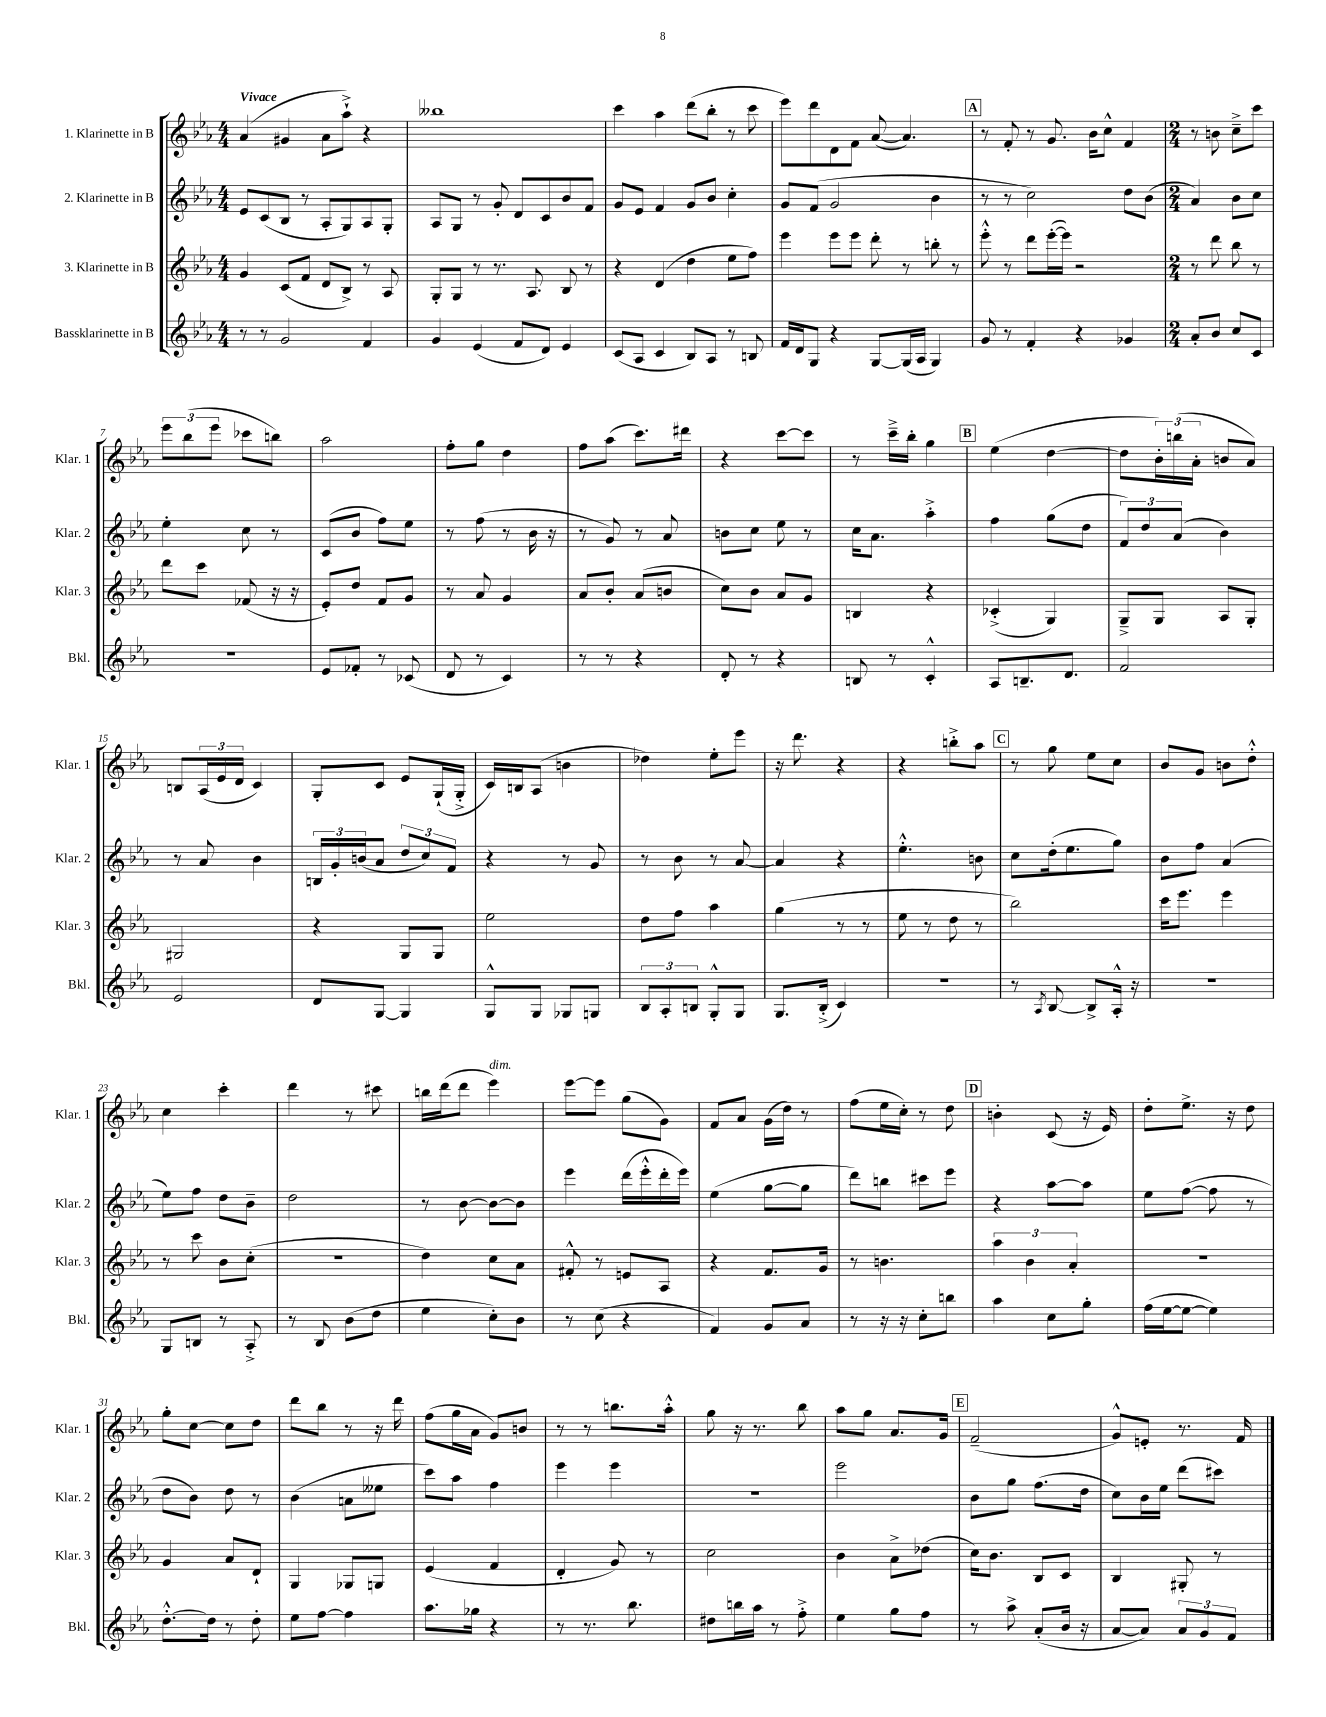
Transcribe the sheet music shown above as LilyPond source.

<<
\new StaffGroup <<
\new Staff = "s0" \with { instrumentName = "1. Klarinette in B" shortInstrumentName = "Klar. 1" } {
    \clef treble \key ees \major \numericTimeSignature \time 4/4 \tempo "Vivace"
    aes'4( gis'4 aes'8 aes''8-!->) r4 |
    beses''1 |
    c'''4 aes''4 d'''8( bes''8-. r8 c'''8 |
    ees'''8) d'''8 d'8 f'8 aes'8~( aes'4.) |
    \mark \markup { \box "A" } r8 f'8-. r8 g'8. bes'16 c''8-^ f'4 |
    \numericTimeSignature \time 2/4 r8 b'8 c''8---> c'''8 |
    \tuplet 3/2 { ees'''8 bes''8( ees'''8 } ces'''8 b''8) |
    aes''2 |
    f''8-. g''8 d''4 |
    f''8 aes''8( c'''8.) dis'''16 |
    r4 c'''8~ c'''8 |
    r8 c'''16---> bes''16-. g''4 |
    \mark \markup { \box "B" } ees''4( d''4~ |
    d''8 \tuplet 3/2 { bes'16-.) b''16( aes'16-. } b'8 aes'8) |
    b8 \tuplet 3/2 { aes16( ees'16 d'16 } c'4) |
    g8-. c'8 ees'8 g16-!( g16-.-> |
    c'16) b16 aes8( b'4 |
    des''4) ees''8-. ees'''8 |
    r16 d'''8. r4 |
    r4 b''8-.-> aes''8 |
    \mark \markup { \box "C" } r8 g''8 ees''8 c''8 |
    bes'8 g'8 b'8 d''8-.-^ |
    c''4 c'''4-. |
    d'''4 r8 cis'''8 |
    b''16 d'''16( d'''8 ees'''4^\markup { \italic "dim." }) |
    ees'''8~ ees'''8 g''8( g'8) |
    f'8 aes'8 g'16( d''16) r8 |
    f''8( ees''16 c''16-.) r8 d''8 |
    \mark \markup { \box "D" } b'4-. c'8( r16 ees'16) |
    d''8-. ees''8.-> r16 d''8 |
    g''8-. c''8~ c''8 d''8 |
    d'''8 bes''8 r8 r16 d'''16 |
    f''8( g''16 aes'16 g'8) b'8 |
    r8 r8 b''8. aes''16-.-^ |
    g''8 r16 r8. bes''8 |
    aes''8 g''8 aes'8. g'16 |
    \mark \markup { \box "E" } f'2--( |
    g'8-^) e'8-. r8. f'16 \bar "|." |
}
\new Staff = "s1" \with { instrumentName = "2. Klarinette in B" shortInstrumentName = "Klar. 2" } {
    \clef treble \key ees \major \numericTimeSignature \time 4/4
    ees'8 c'8( bes8 r8 aes8-. g8) aes8 g8-. |
    aes8 g8 r8 g'8-. d'8 c'8 bes'8 f'8 |
    g'8 ees'8 f'4 g'8 bes'8 c''4-. |
    g'8 f'8( g'2 bes'4 |
    \mark \markup { \box "A" } r8 r8 c''2) d''8 bes'8( |
    \numericTimeSignature \time 2/4 aes'4) bes'8 c''8 |
    ees''4-. c''8 r8 |
    c'8( bes'8 f''8) ees''8 |
    r8 f''8( r8 bes'16 r16 |
    r8 g'8) r8 aes'8 |
    b'8 c''8 ees''8 r8 |
    c''16 aes'8. aes''4-.-> |
    \mark \markup { \box "B" } f''4 g''8( d''8 |
    \tuplet 3/2 { f'8) d''8 aes'8( } bes'4) |
    r8 aes'8 bes'4 |
    \tuplet 3/2 { b16 g'16-. b'16( } aes'8 \tuplet 3/2 { d''8 c''8) f'8 } |
    r4 r8 g'8 |
    r8 bes'8 r8 aes'8~ |
    aes'4 r4 |
    ees''4.-.-^ b'8 |
    \mark \markup { \box "C" } c''8 d''16-.( ees''8. g''8) |
    bes'8 f''8 aes'4( |
    ees''8) f''8 d''8 bes'8-- |
    d''2 |
    r8 bes'8~ bes'8~ bes'8 |
    ees'''4 d'''16( ees'''16-.-^ d'''16-. ees'''16) |
    ees''4( g''8~ g''8 |
    d'''8) b''8 cis'''8 ees'''8 |
    \mark \markup { \box "D" } r4 aes''8~ aes''8 |
    ees''8 f''8~( f''8 r8 |
    d''8 bes'8) d''8 r8 |
    bes'4( a'8 eeses''8 |
    c'''8) aes''8 f''4 |
    ees'''4 ees'''4 |
    R2 |
    ees'''2 |
    \mark \markup { \box "E" } bes'8 g''8 f''8.( d''16 |
    c''8) bes'16 ees''16 d'''8( cis'''8) \bar "|." |
}
\new Staff = "s2" \with { instrumentName = "3. Klarinette in B" shortInstrumentName = "Klar. 3" } {
    \clef treble \key ees \major \numericTimeSignature \time 4/4
    g'4 c'8( f'8 d'8 bes8->) r8 aes8 |
    g8-. g8 r8 r8. aes8. bes8 r8 |
    r4 d'4( d''4 ees''8 f''8) |
    ees'''4 ees'''8 ees'''8 d'''8-. r8 b''8-. r8 |
    \mark \markup { \box "A" } ees'''8-.-^ r8 d'''8 ees'''16~-.( ees'''16) r2 |
    \numericTimeSignature \time 2/4 r8 d'''8 bes''8 r8 |
    d'''8 c'''8 fes'8( r16 r16 |
    ees'8-.) d''8 f'8 g'8 |
    r8 aes'8 g'4 |
    aes'8 bes'8-. aes'8( b'8 |
    c''8) bes'8 aes'8 g'8 |
    b4 r4 |
    \mark \markup { \box "B" } ces'4-.->( g4) |
    g8---> g8 aes8 g8-. |
    gis2 |
    r4 g8 g8 |
    ees''2 |
    d''8 f''8 aes''4 |
    g''4( r8 r8 |
    ees''8 r8 d''8 r8 |
    \mark \markup { \box "C" } bes''2) |
    c'''16 ees'''8. ees'''4 |
    r8 c'''8 bes'8 c''8-.( |
    R2 |
    d''4) c''8 aes'8 |
    fis'8-.-^ r8 e'8 aes8 |
    r4 f'8. g'16 |
    r8 b'4. |
    \mark \markup { \box "D" } \tuplet 3/2 { aes''4 bes'4 aes'4-. } |
    r2 |
    g'4 aes'8 d'8-! |
    g4 ges8 g8 |
    ees'4( f'4 |
    d'4-. g'8) r8 |
    c''2 |
    bes'4 aes'8-> des''8( |
    \mark \markup { \box "E" } c''16) bes'8. bes8 c'8 |
    bes4 gis8-. r8 \bar "|." |
}
\new Staff = "s3" \with { instrumentName = "Bassklarinette in B" shortInstrumentName = "Bkl." } {
    \clef treble \key ees \major \numericTimeSignature \time 4/4
    r8 r8 g'2 f'4 |
    g'4 ees'4( f'8 d'8) ees'4 |
    c'8( aes8 c'4 bes8) aes8 r8 b8 |
    f'16 d'16 g8 r4 g8~ g16( aes16 g4) |
    \mark \markup { \box "A" } g'8 r8 f'4-. r4 ges'4 |
    \numericTimeSignature \time 2/4 aes'8-. bes'8 c''8 c'8 |
    R2 |
    ees'8 fes'8-. r8 ces'8( |
    d'8 r8 c'4) |
    r8 r8 r4 |
    d'8-. r8 r4 |
    b8 r8 c'4-.-^ |
    \mark \markup { \box "B" } aes8 b8.-- d'8. |
    f'2 |
    ees'2 |
    d'8 g8~ g4 |
    g8-^ g8 ges8 g8 |
    \tuplet 3/2 { bes8 aes8-. b8 } g8-.-^ g8 |
    g8. bes16-.->( c'4) |
    R2 |
    \mark \markup { \box "C" } r8 \acciaccatura { aes8 } bes8~ bes8-> aes16-.-^ r16 |
    r2 |
    g8 b8 r8 aes8-.-> |
    r8 bes8 bes'8( d''8 |
    ees''4 c''8-.) bes'8 |
    r8 c''8( r4 |
    f'4) g'8 aes'8 |
    r8 r16 r16 c''8-. b''8 |
    \mark \markup { \box "D" } aes''4 c''8 g''8-. |
    f''16( ees''16~ ees''8~ ees''4) |
    d''8.~-.-^ d''16 r8 d''8-. |
    ees''8 f''8~ f''4 |
    aes''8. ges''16 r4 |
    r8 r8. bes''8. |
    dis''8 b''16 aes''16 r8 f''8-.-> |
    ees''4 g''8 f''8 |
    \mark \markup { \box "E" } r8 aes''8-> aes'8-.( bes'16 r16 |
    aes'8~ aes'8) \tuplet 3/2 { aes'8 g'8 f'8 } \bar "|." |
}
>>
>>
